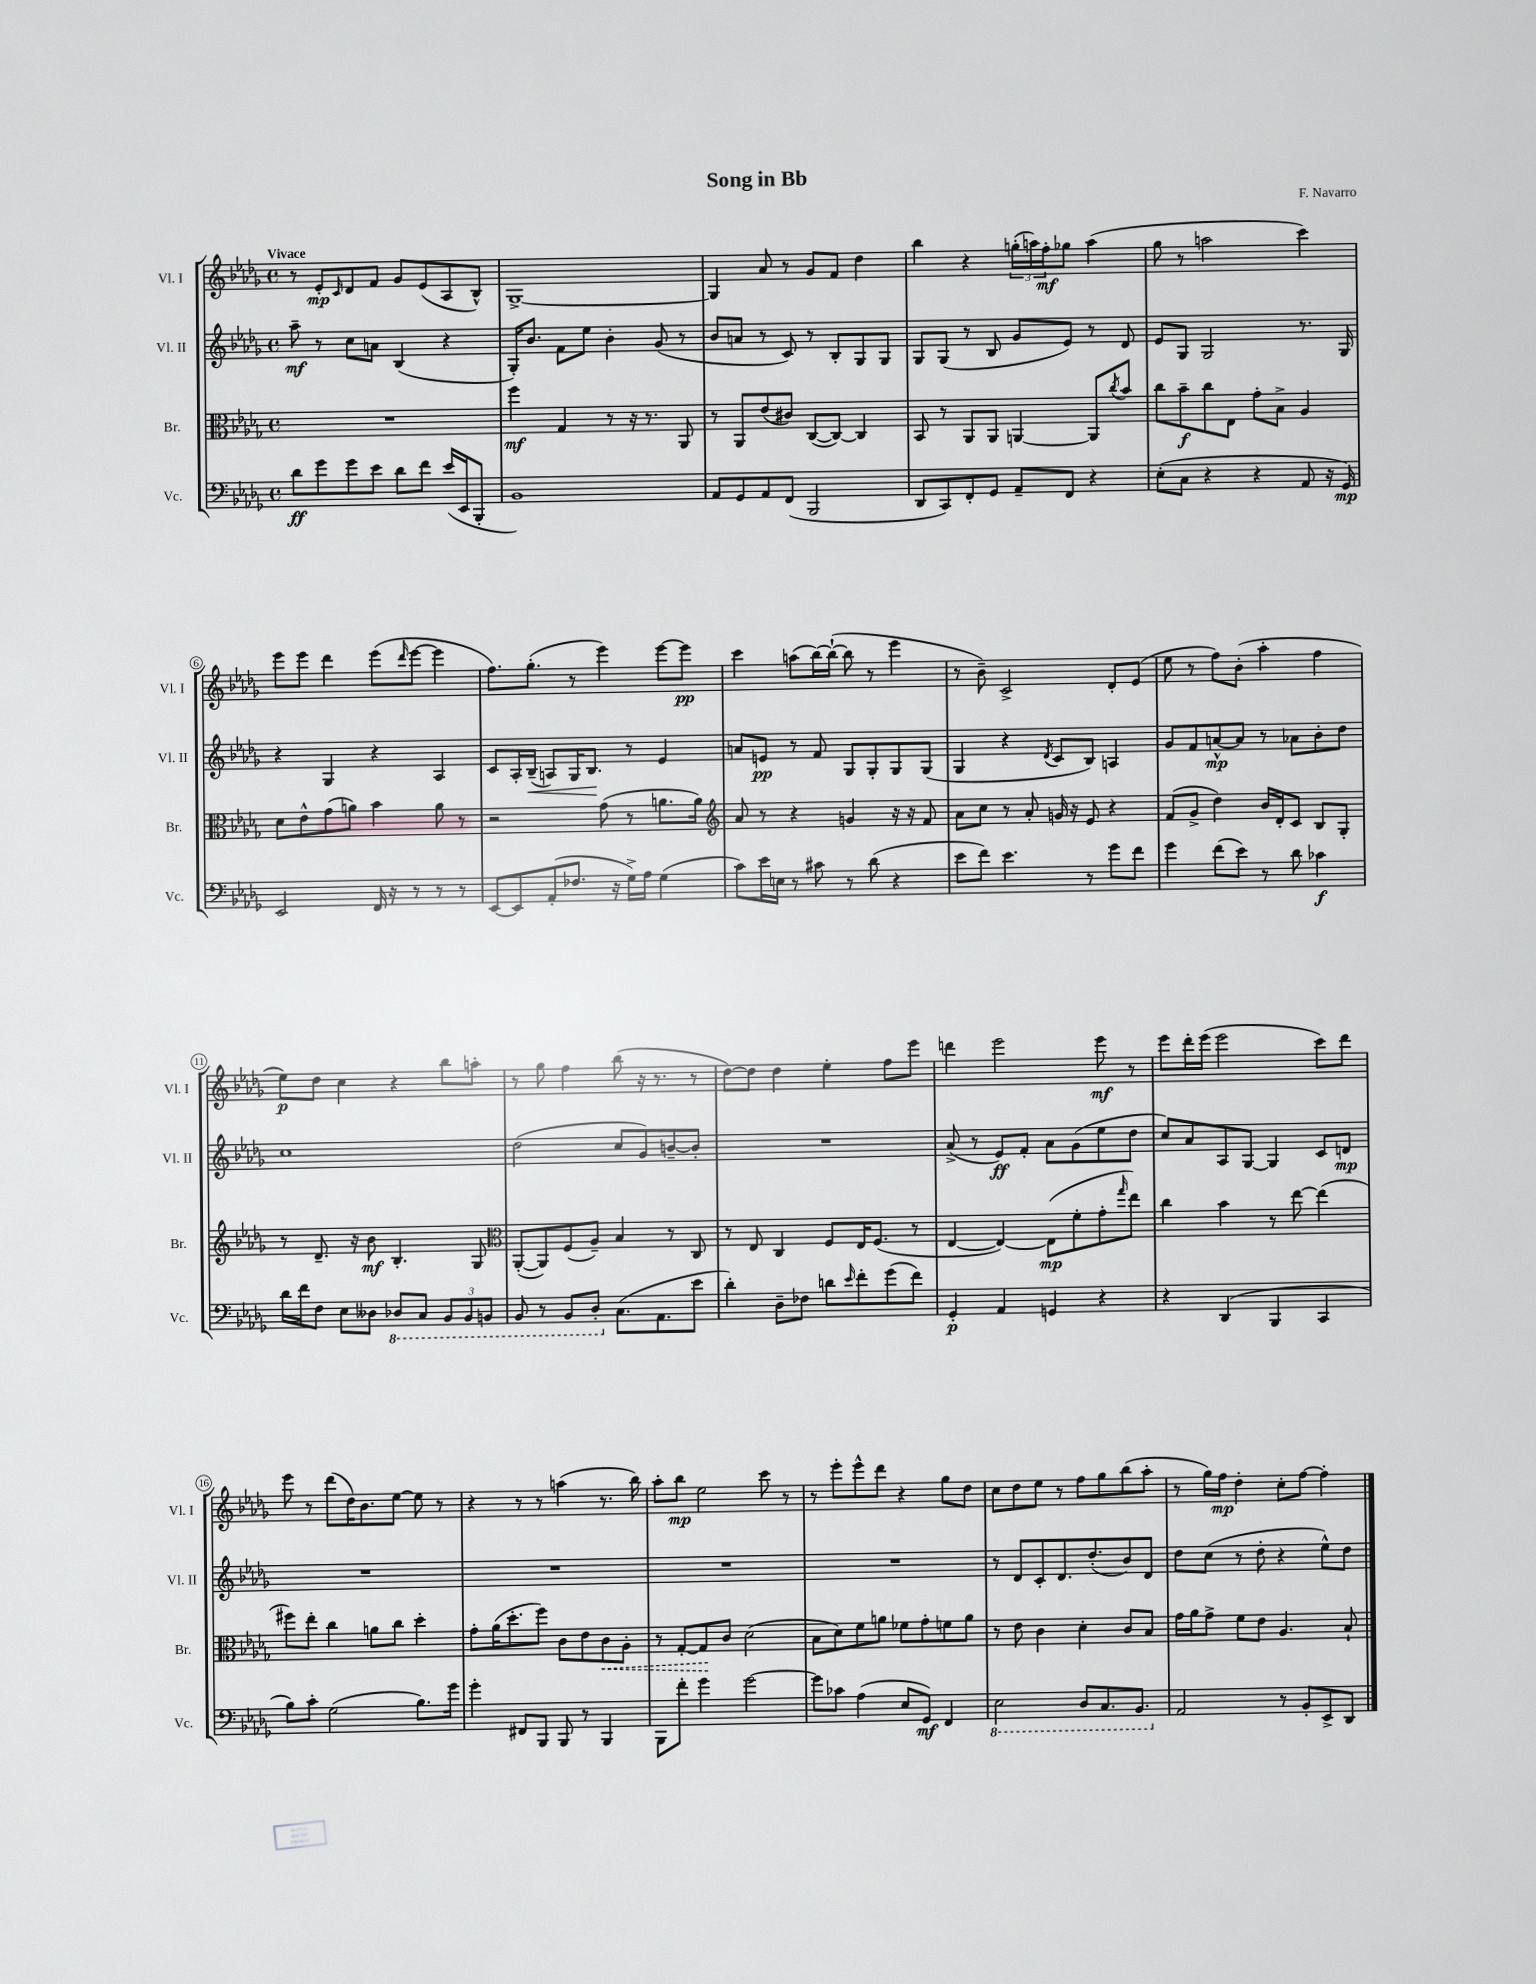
\header { title = "Song in Bb" composer = "F. Navarro" }
<<
\new StaffGroup <<
\new Staff = "s0" \with { instrumentName = "Vl. I" shortInstrumentName = "Vl. I" } {
    \clef treble \key des \major \defaultTimeSignature \time 4/4 \tempo "Vivace"
    r8 ees'8-.\mp \grace { c'16 } des'8 f'8 ges'8 ees'8( aes8 bes8-^) |
    ges1~-> |
    ges4 aes'8 r8 ges'8 f'8 des''4 |
    bes''4 r4 \tuplet 3/2 { g''16-.( a''16) f''16-.\mf } ges''8 a''4( |
    ges''8 r8 a''2 c'''4) |
    ees'''8 ees'''8 des'''4 ees'''8( \grace { des'''16 } ees'''8~ ees'''4 |
    f''8.) ges''8.-.( r8 ees'''4) ees'''8~ ees'''8\pp |
    c'''4 a''8( bes''16~) bes''16~-!( bes''8 r8 ees'''4 |
    r8 bes'8--) c'2-> des'8-. ees'8( |
    ees''8 r8 f''8) bes'8-.( aes''4-. f''4 |
    ees''8\p) des''8 c''4 r4 bes''8 a''8-. |
    r8 ges''8 f''4 bes''8( r16 r8. r8 |
    des''8~) des''8 des''4 ees''4-. f''8 ees'''8 |
    d'''4 ees'''2 ees'''8\mf r8 |
    ees'''8 des'''16-. ees'''16( ees'''2 c'''8) des'''8 |
    ees'''8 r8 des'''8( des''16) bes'8. ees''8~ ees''8 r8 |
    r4 r8 r8 a''4( r8. bes''16) |
    aes''8-. bes''8\mp ees''2 c'''8 r8 |
    r8 ees'''8-. ees'''8-^ des'''8 r4 ges''8 des''8 |
    c''8 des''8 ees''8 r8 f''8 ges''8 bes''8( aes''8-. |
    r8 ges''16) f''16\mp des''4-. c''8-. f''8~ f''4-. \bar "|." |
}
\new Staff = "s1" \with { instrumentName = "Vl. II" shortInstrumentName = "Vl. II" } {
    \clef treble \key des \major \defaultTimeSignature \time 4/4
    aes''8--\mf r8 c''8 a'8 bes4( r4 |
    ges16-.) bes'8. f'8 ees''8 bes'4-. ges'8( r8 |
    bes'8 a'8 r8 c'8) r8 bes8-. ges8 ges8 |
    ges8 ges8( r8 bes8 ges'8 ees'8) r8 des'8 |
    ees'8 ges8 ges2 r8. ges16 |
    r4 ges4 r4 aes4 |
    c'8 aes16-. bes16--\<( a8) ges16 bes8.\! r8 ees'4 |
    a'8 e'8\pp r8 f'8 ges8 ges8-. ges8 ges8( |
    ges4 r4 \acciaccatura { des'8 } c'8 bes8) a4 |
    ges'8 f'8 a'8~-^\mp a'8 r8 aes'8 bes'8-. des''8 |
    c''1 |
    des''2( c''8 ges'8) b'8~-- b'8-. |
    R1 |
    aes'8->( r8 ees'8\ff) f'8-. aes'8 ges'8( ees''8 des''8 |
    c''8) aes'8 aes8 ges8~ ges4 c'8 d'8\mp |
    R1 |
    R1 |
    R1 |
    R1 |
    r8 des'8 c'8-. des'8. des''8.-.( bes'8) des'8 |
    des''8 c''8( r8 des''8-. r4 ees''8-^) des''8 \bar "|." |
}
\new Staff = "s2" \with { instrumentName = "Br." shortInstrumentName = "Br." } {
    \clef alto \key des \major \defaultTimeSignature \time 4/4
    R1 |
    f''4\mf ges4 r8 r16 r8. aes,8 |
    r8 aes,8 ees'8( cis'8) c8~( c8~) c4 |
    bes,8 r8 aes,8 aes,8 a,4~ a,8 \acciaccatura { c''8 } bes'8 |
    c''8 bes'8--\f c''8 ees8 ges'8-. bes8-> aes4 |
    des'8 ees'8-^ ges'8( a'8) bes'4 a'8 r8 |
    r2 ges'8( r8 a'8. a'16) |
    \clef treble aes'8 r8 r4 g'4 r16 r16 f'8 |
    aes'8 c''8 r8 aes'8-. g'16 r16 ees'8 r4 |
    f'8( ges'8-> des''4) bes'16 des'16-. c'8 bes8 ges8-. |
    r8 des'8.-- r16 bes'8\mf bes4.-. ges8 |
    \clef alto aes,8~-.( aes,8) f8( aes8--) bes4 r8 c8 |
    r8 ees8 c4 f8 ees16 f8.( r8 |
    ees4~ ees4~) ees8\mp( f'8-. ges'8-. \grace { ges''16 } ees''8) |
    c''4 bes'4 r8 ees''8~ ees''4( |
    fis''8) ees''8-. c''4 a'8 c''8 des''4-. |
    ges'8-. aes'16( des''8.-. f''8) c'8 ees'8 \once \override Hairpin.style = #'dashed-line c'8\< aes8-. |
    r8 ges8~-. ges8\! c'8 des'2( |
    bes8 des'8) f'8 a'8 fes'8 ges'8-. f'8 a'8 |
    r8 ees'8 c'4 des'4-. c'8 bes8 |
    ges'16 aes'16 ges'8-> f'8 ees'8 aes4. bes8-! \bar "|." |
}
\new Staff = "s3" \with { instrumentName = "Vc." shortInstrumentName = "Vc." } {
    \clef bass \key des \major \defaultTimeSignature \time 4/4
    des'8\ff ges'8 ges'8 ees'8 des'8 f'8 ees'16( ees,16 bes,,8-. |
    bes,1) |
    aes,8 ges,8 aes,8 f,8( bes,,2 |
    des,8 c,8) f,8-. ges,8 aes,8-- f,8 r4 |
    ees8-.( c8 r4 r4 aes,8 r16 ges,16\mp) |
    ees,2 f,16 r16 r8 r8 r8 |
    ees,8~ ees,8 aes,8-.( fes8. r16 ges16->) aes16 ges4( |
    c'8) ees'16 e16 r8 cis'8 r8 des'8( r4 |
    ees'8 f'8) ees'4. r8 ges'8 f'8 |
    ges'4 f'8( ees'8) r8 des'8 ces'4\f |
    des'16 f'16 f8 ees8 deses8 \ottava #-1 des,!8 c,8 \tuplet 3/2 { bes,,8 bes,,8 b,,8 } |
    bes,,8 r8 bes,,8 des,8-. \ottava #0 c8.( aes,8. ees'8 |
    des'4-.) des8-- fes8 d'8 \grace { ees'16 } f'8-. ges'8( f'8) |
    ges,4-.\p aes,4 g,4 r4 |
    r4 des,4( bes,,4 c,4 |
    bes8) c'8-. ges2( bes8.) ges'16 |
    ges'4-. fis,8 bes,,8 bes,,8 r8 bes,,4 |
    bes,,8 f'8-. ges'4 ges'2~ |
    ges'8 ces'8 aes4( ees8 ges,8\mf) f,4 |
    \ottava #-1 ees,2 des,8 c,8. bes,,8. \ottava #0 |
    aes,2 r8 bes,8-. ees,8-> des,8 \bar "|." |
}
>>
>>
\layout { \context { \Score \override BarNumber.stencil = #(make-stencil-circler 0.1 0.3 ly:text-interface::print) } }
